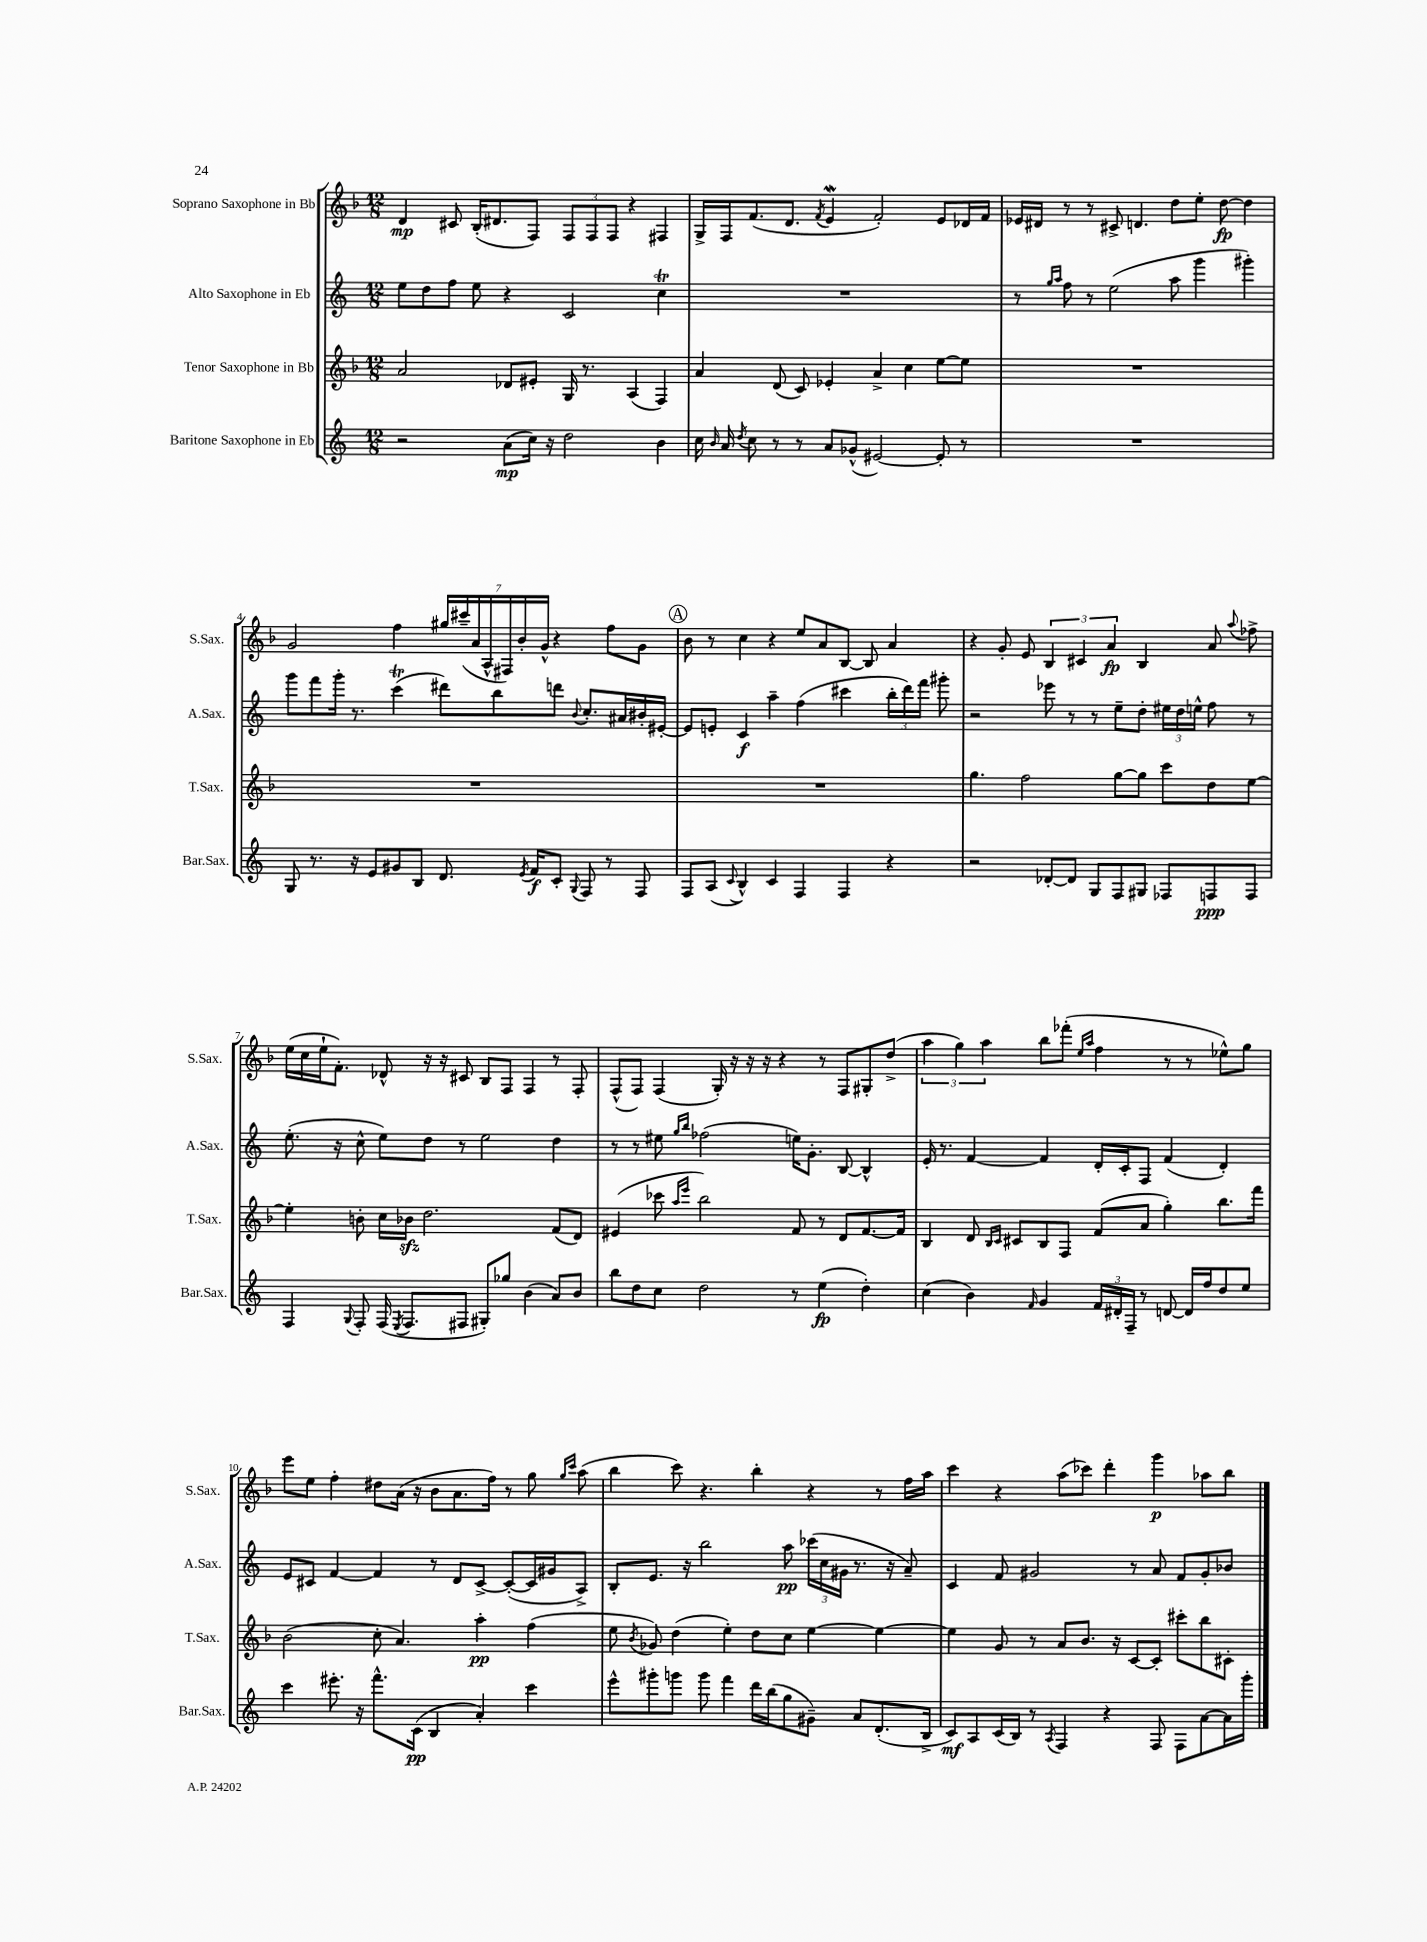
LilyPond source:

<<
\new StaffGroup <<
\new Staff = "s0" \with { instrumentName = "Soprano Saxophone in Bb" shortInstrumentName = "S.Sax." } {
    \clef treble \key f \major \numericTimeSignature \time 12/8
    \autoBeamOff d'4\mp cis'8 bes16[-.( dis'8. f8]) \tuplet 3/2 { f8[ f8 f8] } r4 fis4 |
    g16[-> f16 f'8.( d'8.] \acciaccatura { f'8 } e'4\mordent f'2-.) e'8[ des'16 f'16] |
    ees'16[ dis'16] r8 r8 cis'8-> d'4. d''8[ e''8]-. d''8~\fp d''4 |
    g'2 f''4 \tuplet 7/4 { gis''16[ cis'''16--( a'16 a16-^ fis16) bes'16-. g'16]-^ } r4 f''8[ g'8] |
    \mark \markup { \circle "A" } bes'8 r8 c''4 r4 e''8[ a'8 bes8]~ bes8 a'4 |
    r4 g'8-. e'8 \tuplet 3/2 { bes4 cis'4 a'4\fp } bes4 a'8 \appoggiatura { a''8 } fes''8-> |
    e''16[( c''16 e''16-! f'8.]-.) des'8-^ r16 r16 cis'8 bes8[ f8] f4 r8 f8-. |
    f8[-^( f8]) f4( g16-.) r16 r16 r16 r4 r8 f8[ gis8-. d''8]->( |
    \tuplet 3/2 { a''4 g''4) a''4 } bes''8[ fes'''8]-.( \grace { e''16[ a''16] } f''4 r8 r8 ees''8[-^) g''8] |
    e'''8[ e''8] f''4-. dis''8[ a'16]( r16 bes'8[ a'8. f''16]) r8 g''8 \grace { g''16[ c'''16] } a''8( |
    bes''4 c'''8) r4. bes''4-. r4 r8 f''16[ a''16] |
    c'''4 r4 a''8[( ces'''8]) d'''4-. g'''4\p aes''8[ bes''8] \bar "|." |
}
\new Staff = "s1" \with { instrumentName = "Alto Saxophone in Eb" shortInstrumentName = "A.Sax." } {
    \clef treble \key c \major \numericTimeSignature \time 12/8
    \autoBeamOff e''8[ d''8 f''8] e''8 r4 c'2 c''4\trill |
    R1. |
    r8 \grace { g''16[ a''16] } f''8 r8 e''2( a''8 g'''4 gis'''4-.) |
    g'''8[ f'''8 g'''16]-. r8. c'''4\trill( dis'''8[) b''8 d'''8] \appoggiatura { b'8 } c''8.[-. ais'16 bis'16-. eis'16]~-. |
    \mark \markup { \circle "A" } eis'8[ e'8]-. c'4\f a''4-- f''4( cis'''4 \tuplet 3/2 { b''16[-. d'''16) f'''16] } gis'''8-. |
    r2 ees'''8 r8 r8 e''8[-- d''8]-. \tuplet 3/2 { eis''16[ d''16 e''16]-^ } f''8 r8 |
    e''8.-.( r16 c''8-^ e''8[) d''8] r8 e''2 d''4 |
    r8 r8 eis''8 \grace { g''16[ b''16] } fes''2( e''16[) g'8.]-. b8~ b4-^ |
    e'16-. r8. f'4~ f'4 d'16[-. c'16-. f8] f'4( d'4-.) |
    e'8[ cis'8] f'4~ f'4 r8 d'8[ cis'8]~-> cis'8[~-.( cis'16 gis'16 a8]->) |
    b8[-. e'8.] r16 b''2 a''8\pp \tuplet 3/2 { ces'''16[( c''16 gis'16] } r8. r16 a'8--) |
    c'4 f'8 gis'2 r8 a'8 f'8[ gis'8-. bes'8] \bar "|." |
}
\new Staff = "s2" \with { instrumentName = "Tenor Saxophone in Bb" shortInstrumentName = "T.Sax." } {
    \clef treble \key f \major \numericTimeSignature \time 12/8
    \autoBeamOff a'2 des'8[ eis'8]-. g16 r8. a4( f4) |
    a'4 d'8( c'8) ees'4-. a'4-> c''4 e''8[~ e''8] |
    R1. |
    R1. |
    \mark \markup { \circle "A" } R1. |
    g''4. f''2 g''8[~ g''8] c'''8[ d''8 e''8]~ |
    e''4-. b'8-. c''16[ bes'16]\sfz d''2. f'8[( d'8]) |
    eis'4( ces'''8 \grace { a''16[ e'''16] } bes''2) f'8 r8 d'8[ f'8.~ f'16] |
    bes4 d'8 \grace { bes16[ c'16] } cis'8[ bes8 f8] f'8[( a'8] g''4-.) bes''8.[ f'''16] |
    bes'2( c''8-. a'4.) a''4-.\pp f''4( |
    e''8 \acciaccatura { bes'8 } ges'8) d''4( e''4-.) d''8[ c''8] e''4~ e''4~ |
    e''4 g'8 r8 a'8[ bes'8.] r16 c'8[~ c'8]-. cis'''8[-. bes''8 cis'8]-. \bar "|." |
}
\new Staff = "s3" \with { instrumentName = "Baritone Saxophone in Eb" shortInstrumentName = "Bar.Sax." } {
    \clef treble \key c \major \numericTimeSignature \time 12/8
    \autoBeamOff r2 a'8[\mp( c''16]) r16 d''2 b'4 |
    c''16 \grace { b'16 } a'16 \acciaccatura { d''8 } c''8 r8 r8 a'8[ ges'8]-^( eis'2~) eis'8-. r8 |
    R1. |
    g8 r8. r16 e'8[ gis'8 b8] d'8. \acciaccatura { e'8 } f'16[\f c'8]-. \appoggiatura { g8 } f8 r8 f8 |
    \mark \markup { \circle "A" } f8[ a8]( \appoggiatura { c'8 } b4-^) c'4 f4 f4 r4 |
    r2 des'8[~-. des'8] g8[ f8 gis8] fes8[ f8\ppp f8] |
    f4 \appoggiatura { g8 } f8-. f16( \acciaccatura { e8 } f8.[ fis8] gis8[-.) ges''8] b'4( a'8[) b'8] |
    b''8[ d''8 c''8] d''2 r8 e''4\fp( d''4-.) |
    c''4( b'4) \grace { f'16 } g'4 \tuplet 3/2 { f'16[ dis'16-. f16]-- } r8 d'8~ d'16[ f''16 d''8 e''8] |
    c'''4 eis'''8.-. r16 f'''8.[-^ c'16]\pp( b4 a'4-.) c'''4 |
    e'''8[-^ gis'''8-. g'''8] g'''8 f'''4 d'''16[ b''16( g''8 gis'8]--) a'8[ d'8.-.( b16]-> |
    c'8[\mf) a8 c'16( b16]) r8 \acciaccatura { a8 } f4 r4 f8 f8[ a'8~ a'16 g'''16]-. \bar "|." |
}
>>
>>
